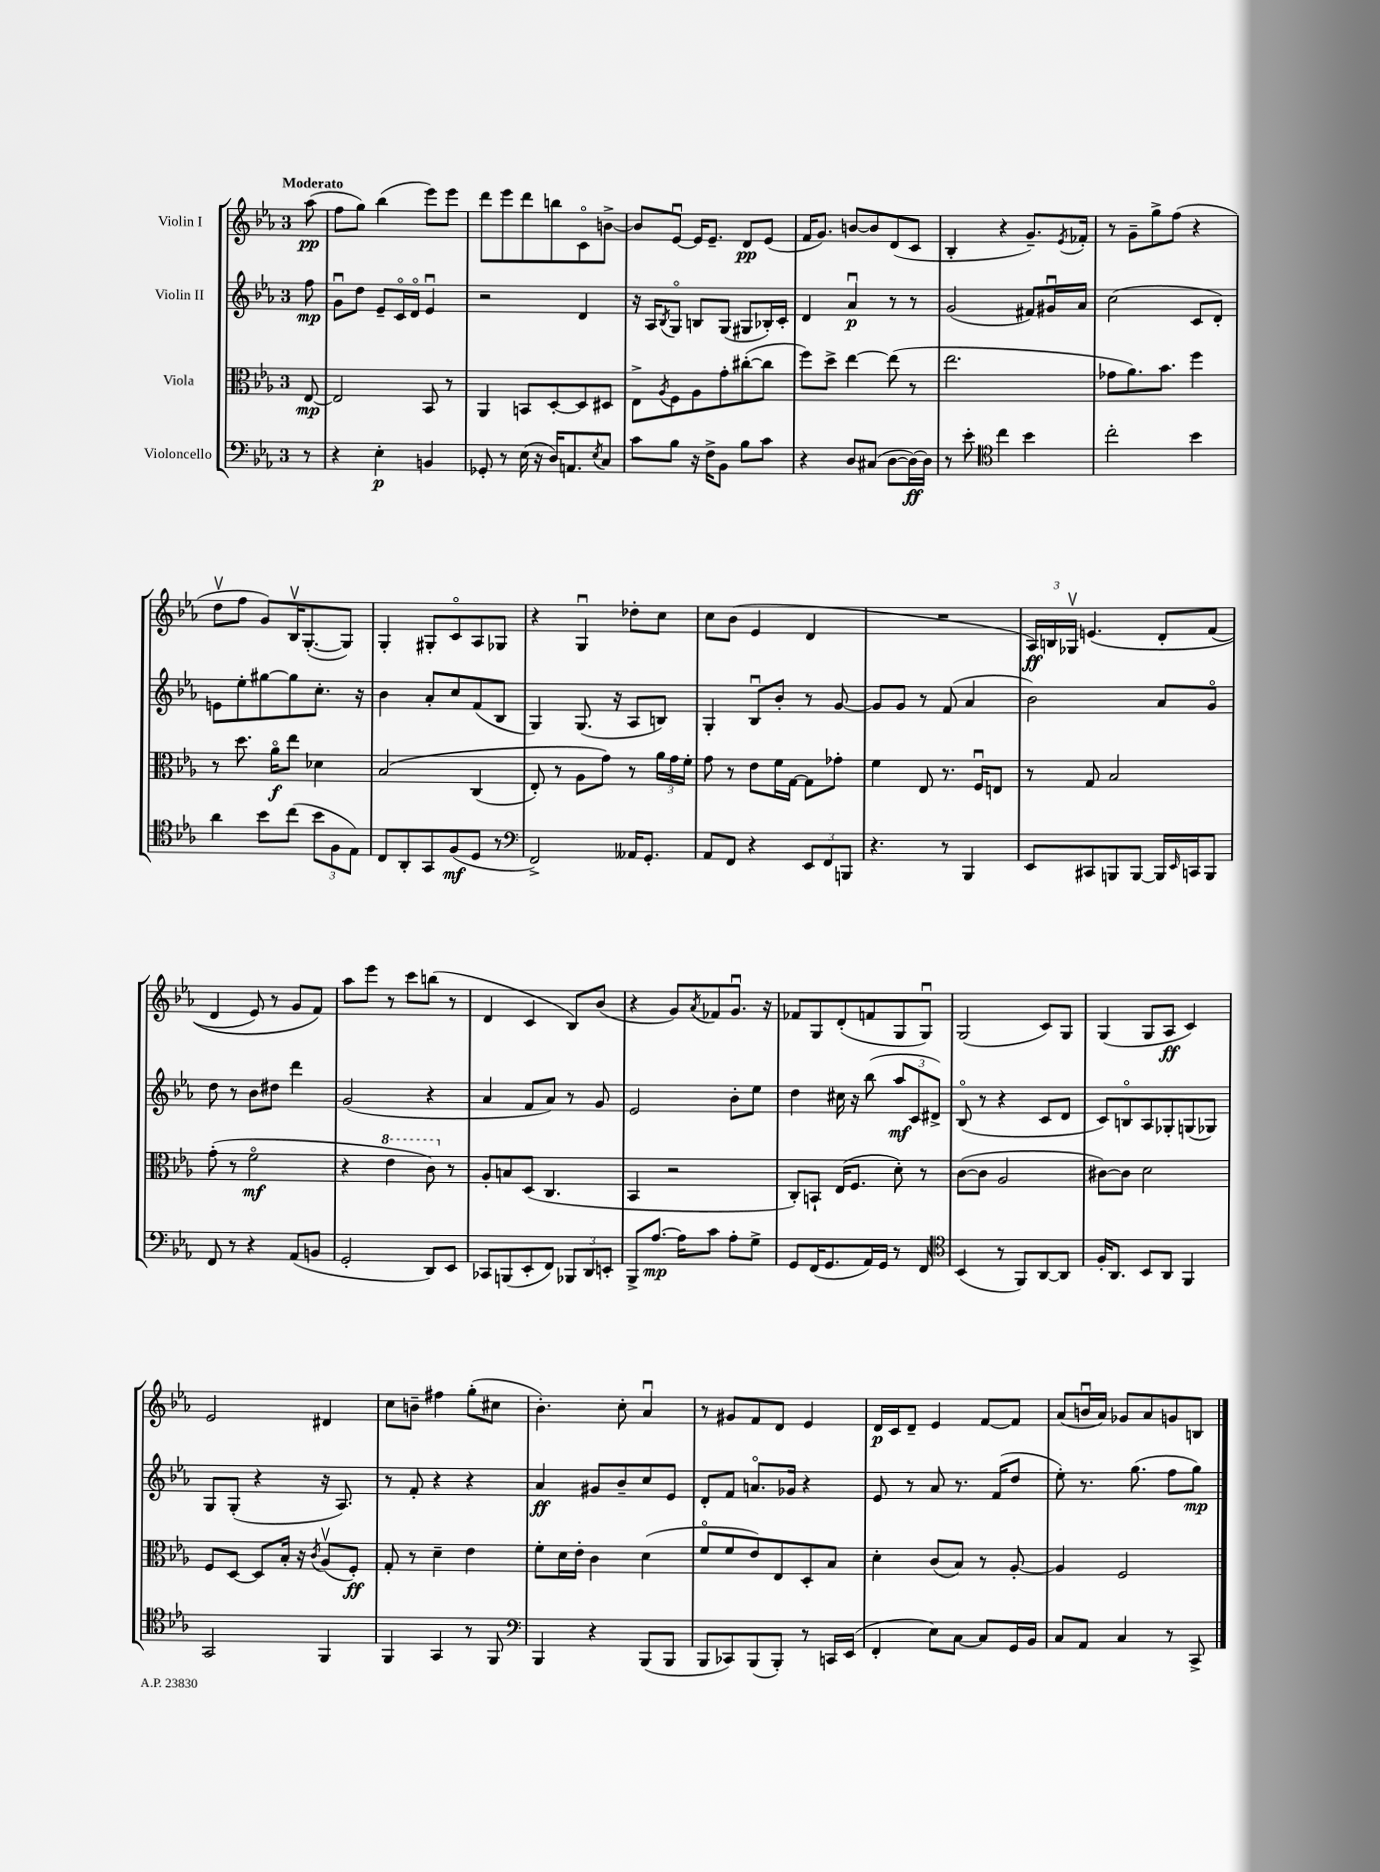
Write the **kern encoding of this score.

**kern	**kern	**kern	**kern
*staff4	*staff3	*staff2	*staff1
*clefF4	*clefC3	*clefG2	*clefG2
*k[b-e-a-]	*k[b-e-a-]	*k[b-e-a-]	*k[b-e-a-]
*M3/4	*M3/4	*M3/4	*M3/4
8r	[8E-	8ff	(8aa-
=	=	=	=
4r	2E-]	8gu	8ff
.	.	8dd	8gg)
4E-'	.	8e-~	(4bb-
.	.	16co	.
.	.	16do	.
4BB	8BB-	4e-u	8eee-)
.	8r	.	8eee-
=	=	=	=
8GG-'	4AA-	2r	8ddd
8r	.	.	8eee-
(16E-	8BB	.	8ddd
16r	.	.	.
16D)	[8D'	.	8bb
8.AA	.	.	.
.	8D]	4d	8co
8qE-	.	.	.
8C	8D#	.	[8b^
=	=	=	=
8c	8E-^	16r	8b]
.	.	16A-	.
.	8qA-	8qB-	.
8B-	8F	8Go	[8e-u
16r	8A-	8B	16e-]
16F^	.	.	8.e-~
8BB-	8g'	(8G	.
8B-	([8cc#'	8G#	8d
8c	8cc#]	16B-')	(8e-
.	.	16c'	.
=	=	=	=
4r	8ff)	4d	16f
.	.	.	8.g)
.	8dd^	.	.
8D	[4ee-	4a-u	[8b
(8C#	.	.	8b]
[8D	(8ee-]	8r	(8d
16D_)	8r	8r	8c
16D]	.	.	.
=	=	=	=
8r	2.ee-	(2g	4B-'
8e-'	.	.	.
*clefC4	*	*	*
4cc	.	.	4r
4b-	.	8f#)	8.g~)
.	.	16g#u	.
.	.	.	8qe-
.	.	16a-	16f-'
=	=	=	=
2cc'	8g-	(2cc	8r
.	8.a-)	.	8g~
.	.	.	8gg^
.	8.b-	.	.
.	.	.	(8ff
4b-	4ff	8c	4r
.	.	8d')	.
=	=	=	=
4a-	8r	8e	8ddv
.	8.dd	8ee-'	8ff
8b-	.	[8gg#	8g)
.	16a-o	.	.
(8cc	8ee-	8gg#]	16B-v
.	.	.	([8.G'
12b-	4d-	8.cc'	.
12F	.	.	.
.	.	.	8G])
12E-)	.	.	.
.	.	16r	.
=	=	=	=
8C	&(2B-	4b-	4G'
8AA-'	.	.	.
8GG	.	8a-'	8G#'
(8F	.	8cc	8co
8D	(4C	(8f	8A-
8r	.	8B-	8G-
=	=	=	=
*clefF4	*	*	*
2FF^)	8E-')	4G)	4r
.	8r	.	.
.	8A-	(8.G	4Gu
.	8g&)	.	.
.	.	16r	.
16AA--	8r	8A-	8dd-'
8.GG'	.	.	.
.	24a-	8B)	8cc
.	24g	.	.
.	24f'	.	.
=	=	=	=
8AA-	8g	4G'	8cc
8FF	8r	.	(8b-
4r	8e-	8B-u	4e-
.	16f	8b-'	.
.	[16G	.	.
12EE-	8G]	8r	4d
12FF	.	.	.
.	8g-'	[8g	.
12BBB	.	.	.
=	=	=	=
4.r	4f	8g]	2.r
.	.	8g	.
.	8E-	8r	.
8r	8.r	(8f	.
4BBB-	.	4a-	.
.	16Fu	.	.
.	8E	.	.
=	=	=	=
8EE-	8r	2b-)	24A-)
.	.	.	24B
.	.	.	24G-v
8CC#	8G	.	&(4.e
8BBB	2B-	.	.
[8BBB	.	.	.
16BBB]	.	8a-	8d'
16qqEE-	.	.	.
16CC	.	.	.
8BBB	.	8go	(8f
=	=	=	=
8FF	(8g'	8dd	4d
8r	8r	8r	.
4r	2fo	8b-	8e-)
.	.	8dd#	8r
(8AA-	.	4ddd	8g
8BB	.	.	8f&)
=	=	=	=
2GG'	4r	(2g	8aa-
.	.	.	8eee-
.	4ee-	.	8r
.	.	.	8ccc
8DD)	8cc)	4r	(8bb
8EE-	8r	.	8r
=	=	=	=
8CC-	8A-'	4a-	4d
(8BBB	8B	.	.
8EE-'	(8D	8f	4c
8FF)	4.C	8a-)	.
12BBB-	.	8r	8B-)
12DD	.	.	.
.	.	8g	(8b-
12EE'	.	.	.
=	=	=	=
8BBB-^	4BB-	2e-	4r
[8.A-	.	.	.
.	2r	.	8g)
16A-]	.	.	.
.	.	.	8qa-
8c	.	.	8f-
8A-'	.	8b-'	8.gu
8G^	.	8ee-	.
.	.	.	16r
=	=	=	=
8GG	8C')	4dd	8f-
(16FF	8BB`	.	8G
8.GG	.	.	.
.	(16E-	16cc#	(8d'
.	8.F	16r	.
16AA-)	.	(8bb-	8f
16GG	.	.	.
8r	8d')	12aa-	8G
.	.	12c	.
8FF	8r	.	8Gu)
.	.	12d#^)	.
=	=	=	=
*clefC4	*	*	*
(4BB-	([8c	(8B-o	(2G
.	8c]	8r	.
8r	2A-	4r	.
8FF)	.	.	.
[8AA-	.	8c	8c)
8AA-]	.	8d	8G
=	=	=	=
16F'	[8c#)	8c)	(4G
8.AA-	.	.	.
.	8c#]	8Bo	.
8BB-	2d	8A-	8G
8AA-	.	8G-'	8A-
4FF	.	(8G	4c)
.	.	8G-)	.
=	=	=	=
2GG	8F	8G	2e-
.	[8D	(8G'	.
.	8D]	4r	.
.	16B-'	.	.
.	16r	.	.
.	8qc	.	.
4FF	(8A-v	16r	4d#
.	.	8.A-)	.
.	8F')	.	.
=	=	=	=
4FF	8G'	8r	8cc
.	8r	8f'	8b~
4GG	4d~	4r	4ff#
8r	4e-	4r	(8gg'
8FF	.	.	8cc#
=	=	=	=
*clefF4	*	*	*
4BBB-	8f'	4a-	4.b-')
.	16d	.	.
.	16e-'	.	.
4r	4c	8g#	.
.	.	8b-~	8cc'
(8BBB-	(4d	8cc	4a-u
8BBB-	.	8e-	.
=	=	=	=
8BBB-	8fo	8d'	8r
8CC-)	8f	8f	8g#
(8BBB-	8e-)	8.ao	8f
8BBB-')	8E-	.	8d
.	.	16g-	.
8r	8D'	4r	4e-
16CC	8B-	.	.
(16EE-	.	.	.
=	=	=	=
4FF'	4d'	8e-	16d
.	.	.	16c
.	.	8r	8d~
8E-)	(8c	8a-	4e-
[8C	8B-)	8.r	.
8C]	8r	.	[8f
.	.	(16f	.
16GG	[8A-'	8dd	8f]
16BB-	.	.	.
=	=	=	=
8C	4A-]	8ee-')	(8a-
8AA-	.	8.r	16bu
.	.	.	16a-)
4C	2F	.	8g-
.	.	(8.gg	.
.	.	.	8a-
8r	.	8ff	8g
8CC^	.	8gg)	8B
==	==	==	==
*-	*-	*-	*-
